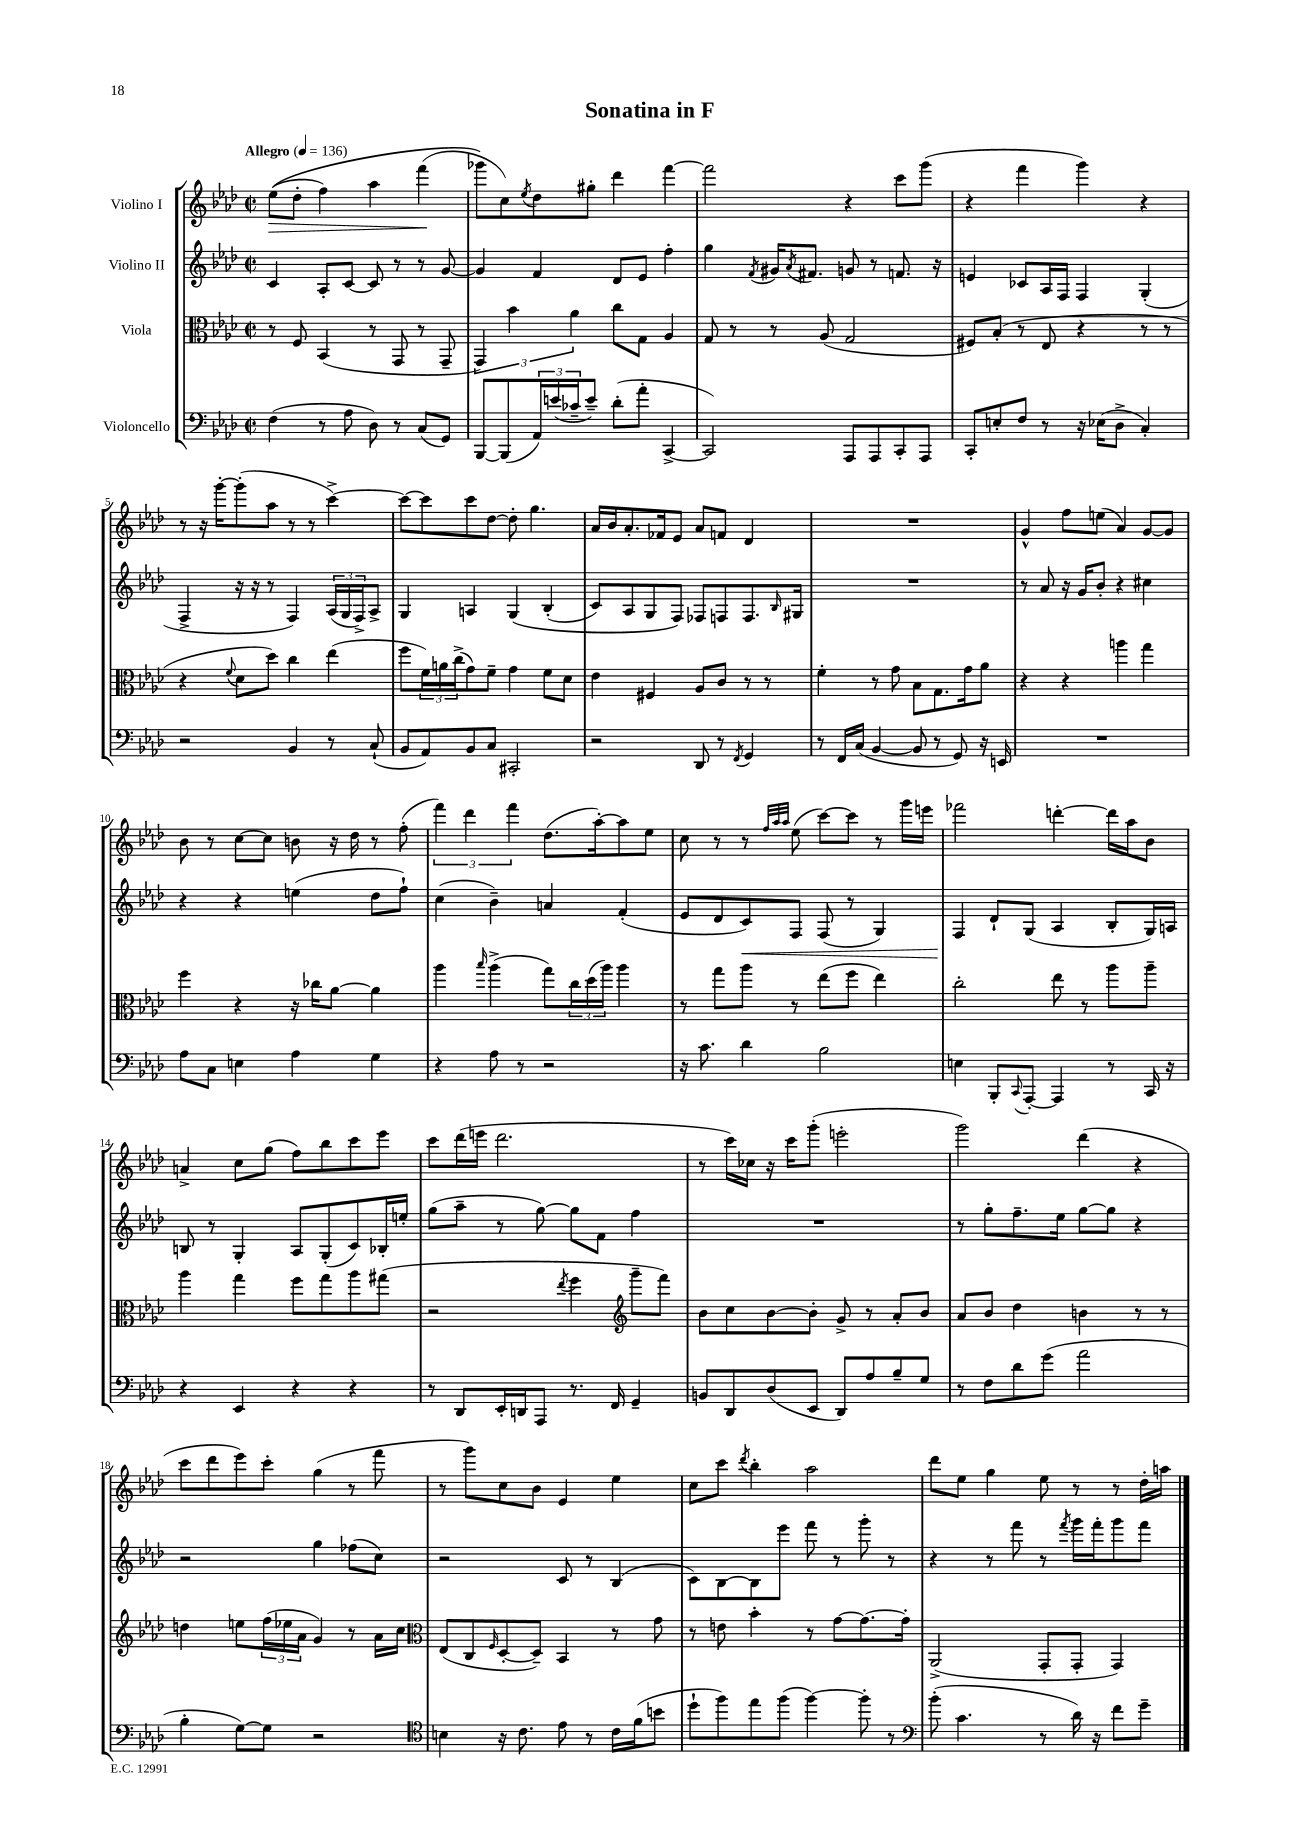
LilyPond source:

\header { title = "Sonatina in F" }
<<
\new StaffGroup <<
\new Staff = "s0" \with { instrumentName = "Violino I" } {
    \clef treble \key aes \major \defaultTimeSignature \time 2/2 \tempo "Allegro" 4 = 136
    ees''8\>(\( des''8-. f''4) aes''4 f'''4\!( |
    ges'''8\) c''8) \acciaccatura { ees''8 } des''8 gis''8-. des'''4 f'''4~ |
    f'''2 r4 c'''8 g'''8( |
    r4 f'''4 g'''4) r4 |
    r8 r16 g'''16~-. g'''8-.( aes''8 r8 r8 c'''4~->) |
    c'''8~ c'''8 c'''8 des''8~ des''8-. g''4. |
    aes'16 bes'16 aes'8.-. fes'16 ees'8 aes'8 f'8 des'4 |
    R1 |
    g'4-^ f''8 e''8( aes'4) g'8~ g'8 |
    bes'8 r8 c''8~ c''8 b'8 r16 des''16 r8 f''8-.( |
    \tuplet 3/2 { f'''4) des'''4 f'''4 } des''8.( aes''16~-.) aes''8 ees''8 |
    c''8 r8 r8 \grace { f''32 aes''32 aes''32 } ees''8( c'''8~) c'''8 r8 g'''16 e'''16 |
    fes'''2 d'''4~-. d'''16 aes''16 bes'8 |
    a'4-> c''8 g''8( f''8) bes''8 c'''8 ees'''8 |
    c'''8 des'''16( e'''16 des'''2. |
    r8 c'''16) ces''16 r16 c'''16 g'''8-.( e'''2-. |
    g'''2) des'''4( r4 |
    c'''8 des'''8 ees'''8) c'''8-. g''4( r8 f'''8 |
    r8 g'''8) c''8 bes'8 ees'4 ees''4 |
    c''8 c'''8 \acciaccatura { des'''8 } bes''4-. aes''2 |
    des'''8 ees''8 g''4 ees''8 r8 r8 des''16-. a''16 \bar "|." |
}
\new Staff = "s1" \with { instrumentName = "Violino II" } {
    \clef treble \key aes \major \defaultTimeSignature \time 2/2
    c'4 aes8-. c'8~ c'8 r8 r8 g'8~ |
    g'4 f'4 des'8 ees'8 f''4-. |
    g''4 \acciaccatura { f'8 } gis'16 \acciaccatura { aes'8 } fis'8. g'8 r8 f'8. r16 |
    e'4 ces'8 aes16 f16 f4 g4-.( |
    f4-> r16 r16 r8 f4) \tuplet 3/2 { aes16( g16 f16->) } aes8-> |
    g4 a4 g4\( bes4-.( |
    c'8) aes8 g8 f8\) fes8 f8 f8. \grace { bes16 } gis16 |
    R1 |
    r8 aes'8 r16 g'16 bes'8-. r4 cis''4 |
    r4 r4 e''4( des''8 f''8-!) |
    c''4( bes'4--) a'4 f'4-.( |
    ees'8 des'8 c'8\<) f8 f8( r8 g4) |
    f4\! des'8-! g8( aes4 bes8-. g16) a16 |
    b8 r8 g4-. aes8 g8-.( c'8) bes16-. e''16-. |
    g''8( aes''8-- r8 g''8~) g''8 f'8 f''4 |
    R1 |
    r8 g''8-. f''8.-- ees''16 g''8~ g''8 r4 |
    r2 g''4 fes''8( c''8) |
    r2 c'8 r8 bes4( |
    c'8) bes8~ bes8 ees'''8 f'''8 r8 g'''8-. r8 |
    r4 r8 f'''8 r8 \acciaccatura { f'''8 } g'''16 f'''16-. g'''8 f'''8 \bar "|." |
}
\new Staff = "s2" \with { instrumentName = "Viola" } {
    \clef alto \key aes \major \defaultTimeSignature \time 2/2
    r8 f8 bes,4( r8 g,8 r8 g,8-- |
    \tuplet 3/2 { g,4) bes'4 aes'4 } c''8 g8 aes4 |
    g8 r8 r8 aes8( g2 |
    fis8) bes8-.( r8 ees8 r4 r8 r8 |
    r4 \appoggiatura { f'8 } des'8 des''8) c''4 ees''4( |
    f''8 \tuplet 3/2 { f'16) a'16 c''16->( } g'8) f'8-- g'4 f'8 des'8 |
    ees'4 fis4 aes8 c'8 r8 r8 |
    f'4-. r8 g'8 bes8 g8. g'16 aes'8 |
    r4 r4 a''4 g''4 |
    f''4 r4 r16 ces''16 aes'8~ aes'4 |
    aes''4 \grace { bes''16 } aes''4->( g''8) \tuplet 3/2 { c''16 des''16( aes''16) } aes''4 |
    r8 g''8 aes''8 r8 ees''8( f''8 ees''4) |
    c''2-. ees''8 r8 aes''8 aes''8-- |
    aes''4 g''4 f''8 g''8 aes''8 gis''8( |
    r2 \acciaccatura { ees''8 } f''4 \clef treble g'''8-- f'''8) |
    bes'8 c''8 bes'8~ bes'8-. g'8-> r8 aes'8-. bes'8 |
    aes'8 bes'8 des''4 b'4 r8 r8 |
    d''4 e''8 \tuplet 3/2 { f''16( ees''16 aes'16 } g'4) r8 aes'16 c''16 |
    \clef alto ees8( c8 \grace { f16 } des8~-. des8--) bes,4 r8 g'8 |
    r8 e'8 bes'4-. r8 g'8~ g'8.~ g'16-. |
    aes,2->( g,8-. g,8-. g,4) \bar "|." |
}
\new Staff = "s3" \with { instrumentName = "Violoncello" } {
    \clef bass \key aes \major \defaultTimeSignature \time 2/2
    f4( r8 aes8 des8) r8 c8( g,8) |
    bes,,8~ bes,,8( \tuplet 3/2 { aes,16) e'16( ces'16-- } e'8--) des'8-.( aes'8-. c,4~-> |
    c,2) aes,,8 aes,,8 c,8-. aes,,8 |
    c,8-. e8-. f8 r8 r16 ees16( des8-> c4-.) |
    r2 bes,4 r8 c8-!( |
    bes,8 aes,8) bes,8 c8 cis,2-. |
    r2 des,8 r8 \acciaccatura { f,8 } g,4 |
    r8 f,16 c16( bes,4~ bes,8 r8 g,8) r16 e,16 |
    R1 |
    aes8 c8 e4 aes4 g4 |
    r4 aes8 r8 r2 |
    r16 c'8. des'4 bes2 |
    e4 bes,,8-. \appoggiatura { c,8 } aes,,8~-. aes,,4 r8 c,16 r16 |
    r4 ees,4 r4 r4 |
    r8 des,8 ees,16-. d,16 aes,,8 r8. f,16 g,4-- |
    b,8 des,8 des8( ees,8 des,8) aes8 bes8-- g8 |
    r8 f8 des'8 g'8( aes'2 |
    bes4-. g8~) g8 r2 |
    \clef tenor b4 r16 c'8. ees'8 r8 c'16 f'16( b'8 |
    des''8-! f''8) ees''8 f''8( f''4~) f''8-. r8 |
    \clef bass bes'8-.( c'4. r8 des'16) r16 f'8 g'8-- \bar "|." |
}
>>
>>
